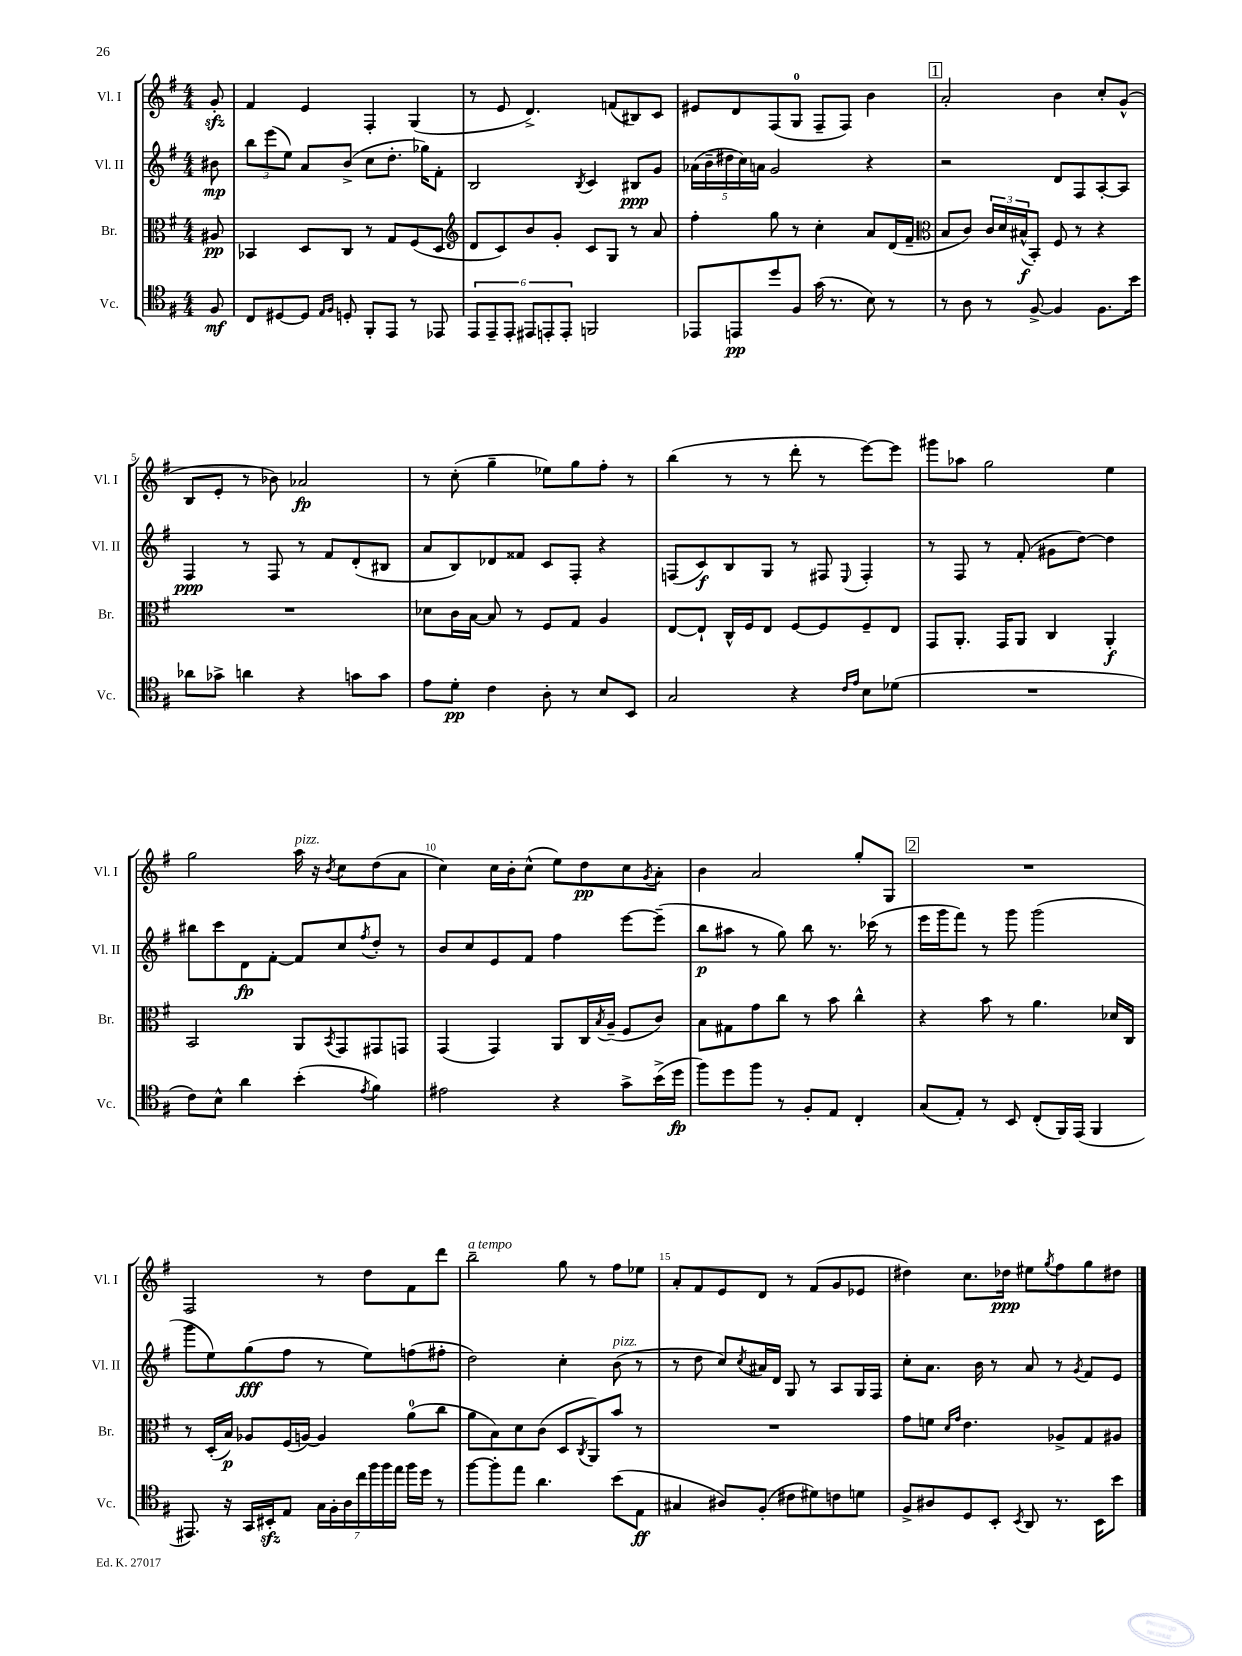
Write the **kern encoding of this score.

**kern	**dynam	**kern	**dynam	**kern	**dynam	**kern	**dynam
*part4	*part4	*part3	*part3	*part2	*part2	*part1	*part1
*staff4	*staff4	*staff3	*staff3	*staff2	*staff2	*staff1	*staff1
*I"Vc.	*	*I"Br.	*	*I"Vl. II	*	*I"Vl. I	*
*I'Vc.	*	*I'Br.	*	*I'Vl. II	*	*I'Vl. I	*
*clefC4	*	*clefC3	*	*clefG2	*	*clefG2	*
*k[f#]	*	*k[f#]	*	*k[f#]	*	*k[f#]	*
*M4/4	*	*M4/4	*	*M4/4	*	*M4/4	*
=	=	=	=	=	=	=	=
8F#/	mf	8A#X/	pp	8b#X\	mp	8gzz'/	.
=1	=1	=1	=1	=1	=1	=1	=1
8C/L	.	4BB-X/	.	12bb\L	.	4f#/	.
.	.	.	.	(12eee\	.	.	.
[8D#X/	.	.	.	.	.	.	.
.	.	.	.	12ee\J)	.	.	.
8D#/J]	.	8D/L	.	8a/L	.	4e/	.
16qqE/LL	.	.	.	.	.	.	.
16qqF#/JJ	.	.	.	.	.	.	.
8Dn'/	.	8C/J	.	(8b^/J	.	.	.
8FF#'/L	.	8r	.	8cc\L	.	4F#'/	.
8EE/J	.	8G/L	.	8.dd'\J	.	.	.
8r	.	(8F#/	.	.	.	(4G/	.
.	.	.	.	16gg-X\KL)	.	.	.
8EE-X/	.	8D/J	.	8f#'\J	.	.	.
=2	=2	=2	=2	=2	=2	=2	=2
*	*	*clefG2	*	*	*	*	*
12EE/L	.	8d/L	.	2B/	.	8r	.
12EE~/	.	.	.	.	.	.	.
.	.	8c/)	.	.	.	8e/	.
12EE'/J	.	.	.	.	.	.	.
12EE#X/L	.	8b/	.	.	.	4.d^/)	.
12EEn'/	.	.	.	.	.	.	.
.	.	8g'/J	.	.	.	.	.
12EE'/J	.	.	.	.	.	.	.
.	.	.	.	8qB/	.	.	.
2FFn/	.	8c/L	.	4c/	.	.	.
.	.	8G/J	.	.	.	(8fn/L	.
.	.	8r	.	8B#X/L	ppp	8B#X/)	.
.	.	8a/	.	8g/J	.	8c/J	.
=3	=3	=3	=3	=3	=3	=3	=3
8EE-X/L	.	4ff#'\	.	(20a-X\LL	.	8e#X/L	.
.	.	.	.	20b~\	.	.	.
.	.	.	.	20dd#X\	.	.	.
8EEn/	pp	.	.	.	.	8d/	.
.	.	.	.	20cc\)	.	.	.
.	.	.	.	20an\JJ	.	.	.
8dd/	.	8gg\	.	2g/	.	(8F#/	.
8F#/J	.	8r	.	.	.	8G/J	.
(16g\	.	4cc'\	.	.	.	8F#~/L	.
8.r	.	.	.	.	.	.	.
.	.	.	.	.	.	8F#/J)	.
8B\)	.	8a/L	.	4r	.	4b\	.
8r	.	(16d/L	.	.	.	.	.
.	.	16f#~/JJ	.	.	.	.	.
!!LO:REH:place=s1:t=1
=4	=4	=4	=4	=4	=4	=4	=4
*	*	*clefC3	*	*	*	*	*
8r	.	8B/L	.	2r	.	2a'/	.
8A\	.	8c/J)	.	.	.	.	.
8r	.	24c/LL	.	.	.	.	.
.	.	24d/	.	.	.	.	.
.	.	(24B#X^^/J	f	.	.	.	.
[8F#^/	.	8BB'/J)	.	.	.	.	.
4F#/]	.	8F#/	.	8d/L	.	4b\	.
.	.	8r	.	8F#/	.	.	.
8.F#\L	.	4r	.	[8A'/	.	8cc'/L	.
.	.	.	.	8A/J]	.	(8g^^/J	.
16b\Jk	.	.	.	.	.	.	.
!!LO:LB:g=z
=5	=5	=5	=5	=5	=5	=5	=5
8a-X\L	.	1r	.	4F#/	ppp	8B/L	.
8g-X^\J	.	.	.	.	.	8e'/J	.
4an\	.	.	.	8r	.	8r	.
.	.	.	.	8F#/	.	8b-X\)	.
4r	.	.	.	8r	.	2a-X/	fp
.	.	.	.	8f#/L	.	.	.
8gn\L	.	.	.	(8d'/	.	.	.
8g\J	.	.	.	8B#X/J	.	.	.
=6	=6	=6	=6	=6	=6	=6	=6
8e\L	.	8d-X\L	.	8a/L	.	8r	.
8d'\J	pp	16c\L	.	8B/)	.	(8cc'\	.
.	.	[16B\JJ	.	.	.	.	.
4c\	.	8B/]	.	8d-X/	.	4gg~\	.
.	.	8r	.	8f##X/J	.	.	.
8A'\	.	8F#/L	.	8c/L	.	8ee-X\L)	.
8r	.	8G/J	.	8F#'/J	.	8gg\	.
8B/L	.	4A/	.	4r	.	8ff#'\J	.
8BB/J	.	.	.	.	.	8r	.
=7	=7	=7	=7	=7	=7	=7	=7
2G/	.	[8E/L	.	(8Fn/L	.	(4bb\	.
.	.	8E`/J]	.	8c/)	f	.	.
.	.	16C^^/LL	.	8B/	.	8r	.
.	.	16F#/J	.	.	.	.	.
.	.	8E/J	.	8G/J	.	8r	.
4r	.	[8F#/L	.	8r	.	8ddd'\	.
.	.	8F#/]	.	8F#X/	.	8r	.
16qqc/LL	.	.	.	.	.	.	.
16qqe/JJ	.	.	.	8qqE/	.	.	.
8B\L	.	8F#~/	.	4F#'/	.	[8eee\L)	.
(8d-X\J	.	8E/J	.	.	.	8eee\J]	.
=8	=8	=8	=8	=8	=8	=8	=8
1r	.	8GG/L	.	8r	.	8ggg#X\L	.
.	.	8.AA'/J	.	8F#/	.	8aa-X\J	.
.	.	.	.	8r	.	2gg\	.
.	.	16GG/KL	.	.	.	.	.
.	.	8AA/J	.	(8f#'/	.	.	.
.	.	4C/	.	8g#X\L	.	.	.
.	.	.	.	[8dd\J)	.	.	.
.	.	4AA'/	f	4dd\]	.	4ee\	.
!!LO:LB:g=z
=9	=9	=9	=9	=9	=9	=9	=9
8c\L)	.	2BB/	.	8bb#X\L	.	2gg\	.
8B^^\J	.	.	.	8ccc\	.	.	.
4a\	.	.	.	8d\	fp	.	.
.	.	.	.	[8f#'\J	.	.	.
!	!	!	!	!	!	!LO:TX:a:i:t=pizz.	!
(4b'\	.	8AA/L	.	8f#/L]	.	16aa\	.
.	.	.	.	.	.	16r	.
.	.	8qBB/	.	.	.	8qb/	.
.	.	8GG/	.	8cc/	.	8cc\L	.
8qe/	.	.	.	8qff#/	.	.	.
4f#\)	.	8GG#X/	.	8dd'/J	.	(8dd\	.
.	.	8GGn/J	.	8r	.	8a\J	.
=10	=10	=10	=10	=10	=10	=10	=10
2e#X\	.	(4GG/	.	8b/L	.	4cc\)	.
.	.	.	.	8cc/	.	.	.
.	.	4GG/)	.	8e/	.	16cc\LL	.
.	.	.	.	.	.	16b'\J	.
.	.	.	.	8f#/J	.	(8cc^^\J	.
4r	.	8AA/L	.	4ff#\	.	8ee\L)	.
.	.	16C/L	.	.	.	8dd\	pp
.	.	8qB/	.	.	.	.	.
.	.	(16A~/JJ	.	.	.	.	.
8g^\L	.	8F#/L	.	[8eee\L	.	8cc\	.
.	.	.	.	.	.	8qg/	.
(16b^\L	.	8c/J)	.	(8eee~\J]	.	8a'\J	.
16dd\JJ	fp	.	.	.	.	.	.
=11	=11	=11	=11	=11	=11	=11	=11
8ff#\L)	.	8B\L	.	8bb\L	p	4b\	.
8dd\	.	8G#X\	.	8aa#X\J	.	.	.
8ff#\J	.	8g\	.	8r	.	2a/	.
8r	.	8cc\J	.	8gg\)	.	.	.
8F#'/L	.	8r	.	8bb\	.	.	.
8E/J	.	8b\	.	8.r	.	.	.
4C'/	.	4cc^^\	.	.	.	8gg'/L	.
.	.	.	.	(16ccc-X\	.	.	.
.	.	.	.	8r	.	8G/J	.
!!LO:REH:place=s1:t=2
=12	=12	=12	=12	=12	=12	=12	=12
(8G/L	.	4r	.	16eee\LL	.	1r	.
.	.	.	.	16ggg\J	.	.	.
8E'/J)	.	.	.	8fff#\J)	.	.	.
8r	.	8b\	.	8r	.	.	.
8BB/	.	8r	.	8ggg\	.	.	.
(8C'/L	.	4.a\	.	(2ggg\	.	.	.
16FF#/L)	.	.	.	.	.	.	.
(16EE/JJ	.	.	.	.	.	.	.
4FF#/	.	.	.	.	.	.	.
.	.	16d-X/LL	.	.	.	.	.
.	.	16C/JJ	.	.	.	.	.
!!LO:LB:g=z
=13	=13	=13	=13	=13	=13	=13	=13
8.EE#X/)	.	8r	.	8ggg\L	.	2F#/	.
.	.	(16D'/LL	.	8ee\)	.	.	.
16r	.	16B/JJ)	p	.	.	.	.
16GG/LL	.	8A-X/L	.	(8gg\	fff	.	.
16BB#Xzz'/J	.	.	.	.	.	.	.
8E/J	.	(16F#/L	.	8ff#\J	.	.	.
.	.	[16An/JJ)	.	.	.	.	.
28G\LL	.	4A/]	.	8r	.	8r	.
28F#'\	.	.	.	.	.	.	.
28A\	.	.	.	.	.	.	.
28cc\	.	.	.	.	.	.	.
.	.	.	.	8ee\L)	.	8dd\L	.
28ff#\	.	.	.	.	.	.	.
28ff#\	.	.	.	.	.	.	.
28ee\JJ	.	.	.	.	.	.	.
16ff#\LL	.	(8a\L	.	(8ffn\	.	8f#\	.
16dd\JJ	.	.	.	.	.	.	.
8r	.	8cc\J	.	8ff#X'\J	.	8ddd\J	.
=14	=14	=14	=14	=14	=14	=14	=14
!	!	!	!	!	!	!LO:TX:a:i:t=a tempo	!
[8ff#\L	.	8a\L	.	2dd\)	.	2bb~\	.
8ff#'\]	.	8B\)	.	.	.	.	.
8ee\J	.	8d\	.	.	.	.	.
4.a\	.	(8c\J	.	.	.	.	.
.	.	8D/L	.	4cc'\	.	8gg\	.
.	.	8qC/	.	.	.	.	.
.	.	8AA/)	.	.	.	8r	.
!	!	!	!	!LO:TX:a:i:t=pizz.	!	!	!
(8b\L	.	8b/J	.	(8b\	.	8ff#\L	.
8E\J	ff	8r	.	8r	.	8ee-X\J	.
=15	=15	=15	=15	=15	=15	=15	=15
4G#X/	.	1r	.	8r	.	8a'/L	.
.	.	.	.	8dd\	.	8f#/	.
8A#X/L)	.	.	.	8cc/L)	.	8e/	.
.	.	.	.	8qcc/	.	.	.
(8F#'/J	.	.	.	16a#X/L	.	8d/J	.
.	.	.	.	16d/JJ	.	.	.
8c#X\L	.	.	.	8G/	.	8r	.
8d#X\)	.	.	.	8r	.	(8f#/L	.
8cn\	.	.	.	8A/L	.	8g/	.
8dn\J	.	.	.	16G/L	.	8e-X/J	.
.	.	.	.	16F#/JJ	.	.	.
=16	=16	=16	=16	=16	=16	=16	=16
8F#^/L	.	8g\L	.	8cc'\L	.	4dd#X\)	.
8A#X/	.	8fn\J	.	8.a\J	.	.	.
.	.	16qqd/LL	.	.	.	.	.
.	.	16qqg/JJ	.	.	.	.	.
8D/	.	4.e\	.	.	.	8.cc\L	.
.	.	.	.	16b\	.	.	.
8BB'/J	.	.	.	8r	.	.	.
.	.	.	.	.	.	16dd-X\Jk	ppp
8qBB/	.	.	.	.	.	.	.
8AA/	.	.	.	8a/	.	8ee#X\L	.
.	.	.	.	.	.	8qgg/	.
8.r	.	8A-X^/L	.	8r	.	8ff#\	.
.	.	.	.	8qg/	.	.	.
.	.	8G/	.	8f#/L	.	8gg\	.
16BB\KL	.	.	.	.	.	.	.
8b\J	.	8A#X/J	.	8e/J	.	8dd#X\J	.
==	==	==	==	==	==	==	==
*-	*-	*-	*-	*-	*-	*-	*-
